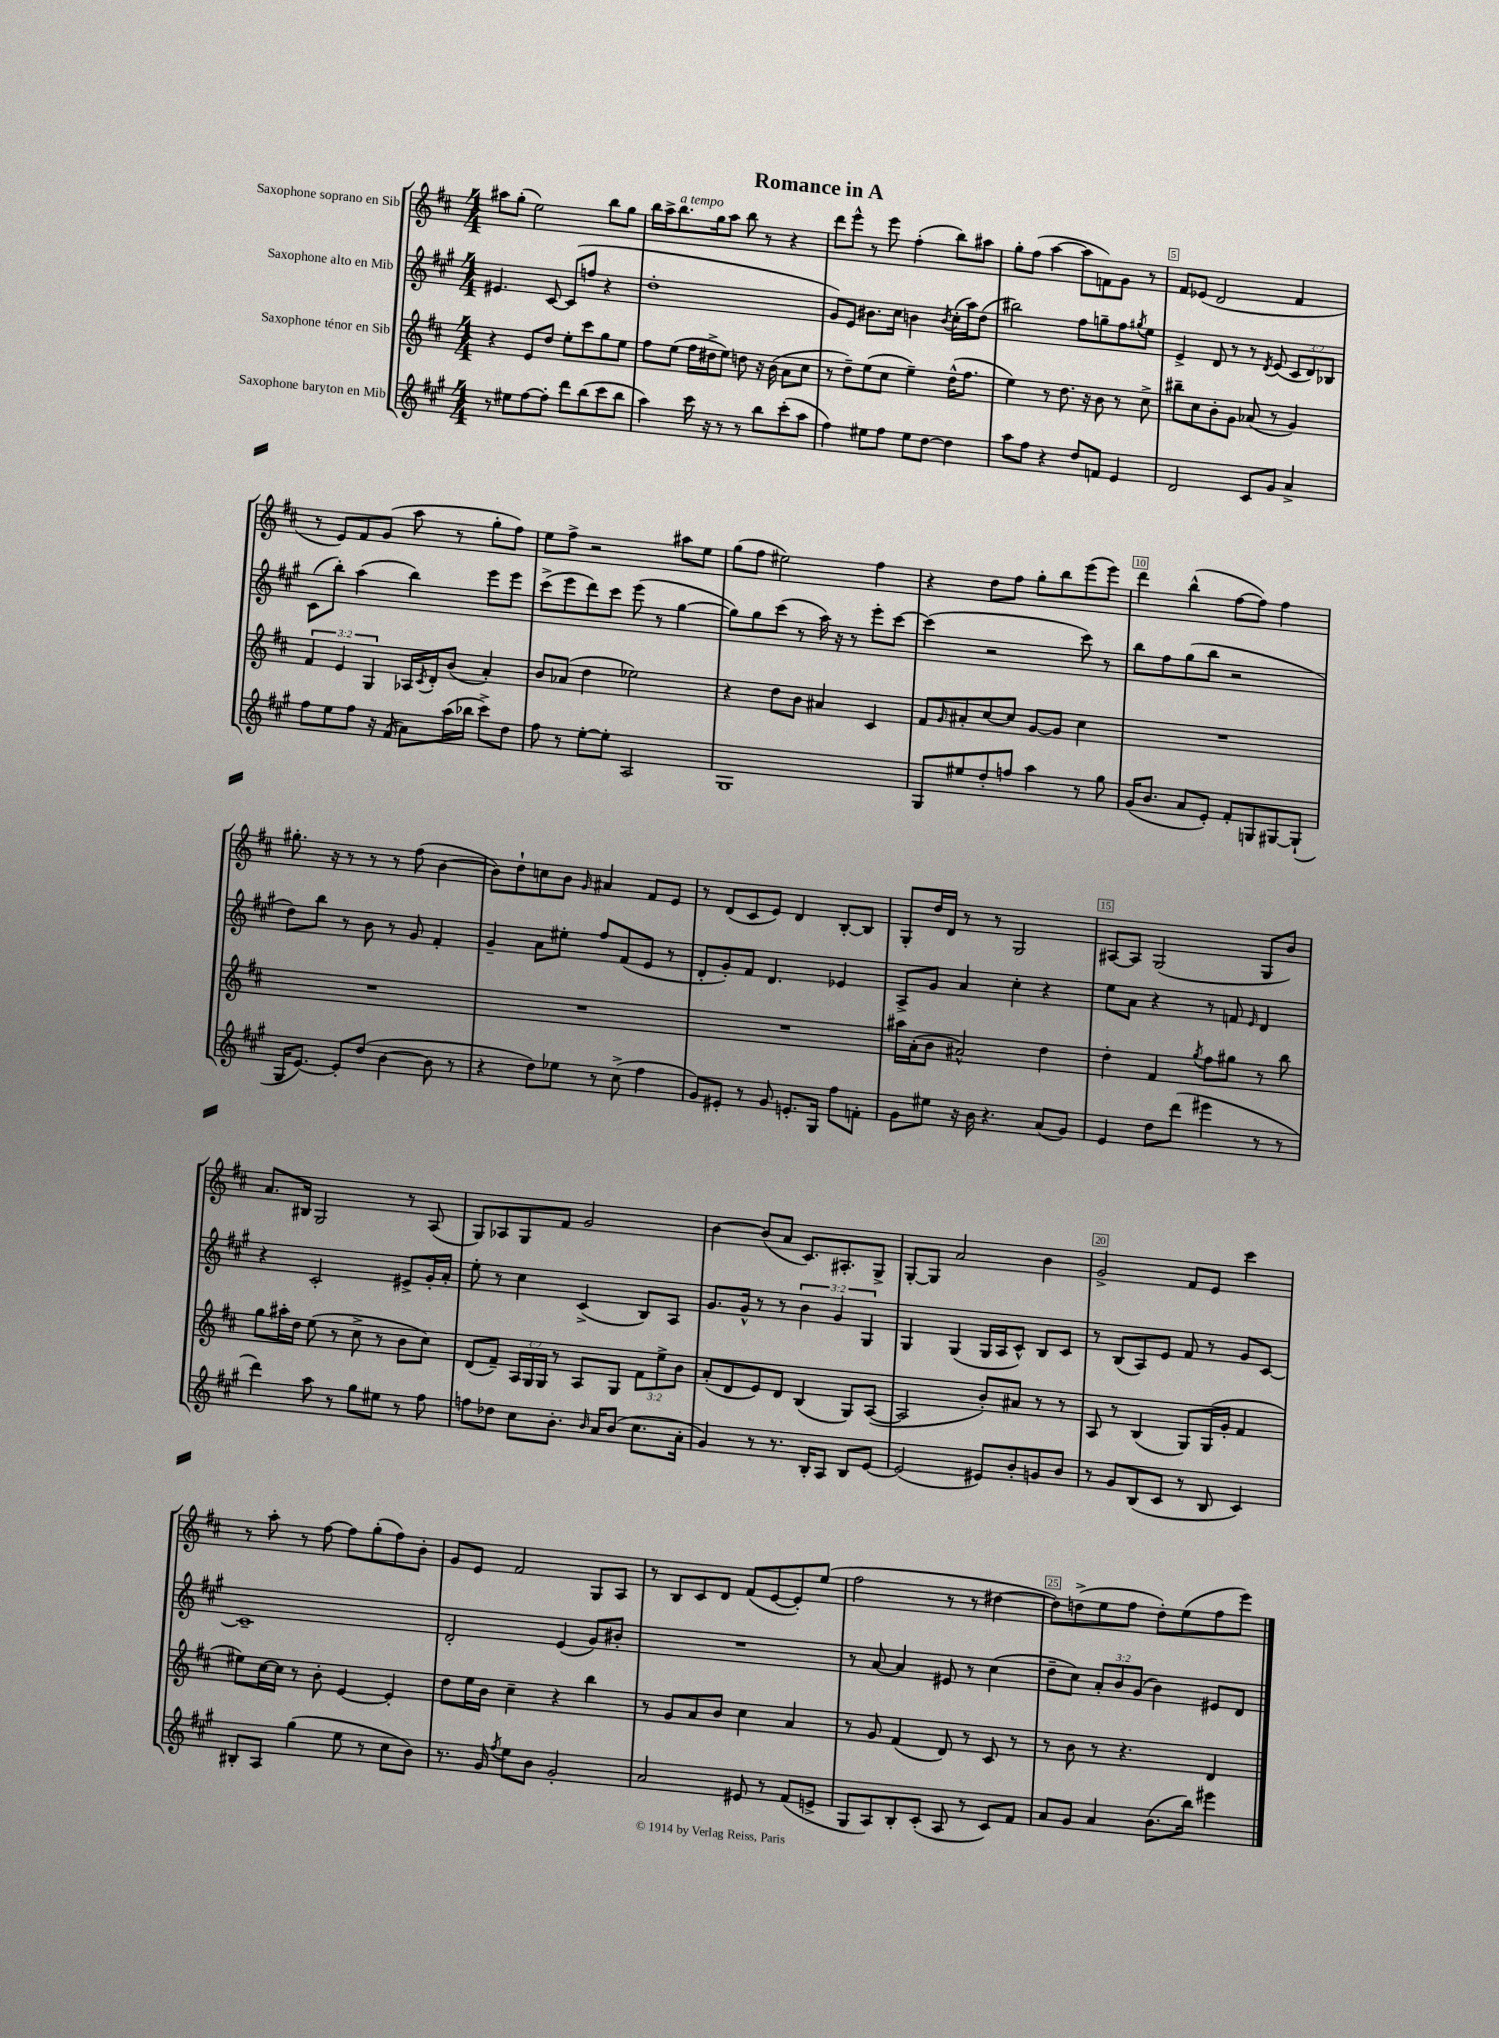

**kern	**kern	**kern	**kern
*staff4	*staff3	*staff2	*staff1
*clefG2	*clefG2	*clefG2	*clefG2
*k[f#c#g#]	*k[f#c#]	*k[f#c#g#]	*k[f#c#]
*M4/4	*M4/4	*M4/4	*M4/4
8r	4r	4.e#/	8aa#\L
8ee#\L	.	.	(8gg'\J
[8ff#\	8e/L	.	2ee\)
8ff#'\]J	8dd/J	[8c#/	.
8ddd\L	8ee'\L	(8c#/]L	.
(8bb\	8ccc#\	8ff/J	.
8ccc#\	8gg\	4r	8bb\L
8bb\J	8ee\J	.	8gg\J
=	=	=	=
4aa\)	8ff#\L	1dd'	16bb\LL
.	.	.	16aa^\J
.	(8ee\J	.	8.bb\
16ccc#\	16ff#\LL	.	.
16r	16dd#^\J	.	16gg\k
8r	8ee\J)	.	8aa\J
8r	8dd\	.	8bb\
8bb\L	16r	.	8r
.	(16b\	.	.
(8ccc#'\	8a\L	.	4r
8aa\J	8cc#\J	.	.
=	=	=	=
4ff#\)	8r	8g#/L)	8ddd\L
.	8dd~\L)	8e/J	8eee^^\J
8ee#\L	(8ee\	8.b#\L	8r
8ff#\J	8cc#\J	.	8eee\
.	.	16cc#\Jk	.
8ee#\L	4ee~\)	4b\	(4ff#'\
[8dd\J	.	.	.
.	.	8qb/	.
4dd\]	(16dd^^\LK	(16cc#'\LL	8bb\L)
.	8.ff#\J	16aa\J)	.
.	.	(8dd\J	8aa#\J
=	=	=	=
8aa\L	4ee\)	2bb#\)	8gg'\L
8ff#\J	.	.	(8ff#\J
4r	8r	.	[4aa\
.	8.dd\	.	.
8dd/L	.	8ff#\L	8aa\]L
.	16r	.	.
8f/J	8b\	8gg~\	8f\)
4e/	8r	8ff#\	8g\J
.	.	8qgg#/	.
.	8cc#^\	8ee\J	8r
=	=	=	=
2d/	8bb#~\L	4e^/	8f#/L
.	8cc#\	.	(8e-/J
.	8b'\	8d/	2d/
.	8g\J	8r	.
8c#/L	(8a-/	8r	.
.	.	8qd/	.
8g#/J	8r	(8e/	.
4a^/	4g/)	12c#/L	4f#/
.	.	12d/)	.
.	.	12B-/J	.
=	=	=	=
8ff#\L	6f#/	(8c#\L	8r
8ee\	.	8bb'\J)	8e/L)
.	6e/	.	.
8ff#\J	.	(4aa\	8f#/
.	6G/	.	.
16r	.	.	(8g/J
(16f#/	.	.	.
8a\L)	16A-/LL	4bb\)	8aa\
.	8qc#/	.	.
.	16d'/J	.	.
(16aa\L	(8b/J	.	8r
16bb-\JJ	.	.	.
8ccc#^\L)	4a'/)	8eee\L	8gg'\L
8dd\J	.	8eee\J	8ff#\J)
=	=	=	=
8ff#\	8b/L	(8ccc#^\L	8ee\L
8r	(8a-/J	8eee\	8ff#^\J
[8ee'\L	4dd\	8ddd\)	2r
8ee'\]J	.	8ccc#\J	.
2A/	2ee-\)	(8eee\	.
.	.	8r	.
.	.	[4gg#\	8aa#\L
.	.	.	8ee\J
=	=	=	=
1G#	4r	8gg#\]L)	(8gg\L
.	.	8gg#\	8ff#\J
.	8dd\L	(8ccc#\J	2ee#\)
.	8b\J	8r	.
.	4a#/	16aa\)	.
.	.	16r	.
.	.	8r	.
.	4c#/	8eee'\L	4ff#\
.	.	[8ccc#\J	.
=	=	=	=
8G#/L	8f#/L	(4ccc#\]	4r
.	16qqg/	.	.
8ee#/	8a#'/	.	.
8dd'/	[8cc#/	2r	8dd\L
8ff/J	8cc#/]J	.	8ff#\J
4aa\	[8g/L	.	8gg'\L
.	8g/]J	.	8bb\
8r	4cc#\	8ccc#\)	(8eee\
8gg#\	.	8r	8eee\J)
=	=	=	=
(16g#/LK	1r	8bb\L	4ddd\
8.b/J	.	.	.
.	.	8ff#\	.
8a/L	.	(8gg#\	(4bb^^\
8e'/J)	.	8bb\J	.
8f#'/L	.	2r	[8ff#\L
8G/	.	.	8ff#\]J)
[8G#/	.	.	4ff#\
(8G#`/]J	.	.	.
=	=	=	=
16G#/LK	1r	8dd\L)	8.gg#'\
[8.e/J)	.	.	.
.	.	8bb\J	.
.	.	.	16r
8e'/]L	.	8r	8r
(8dd/J	.	8b\	8r
[4b\	.	8r	8r
.	.	8g#/	(8ff#\
8b\]	.	4f#'/	[4b\
8r	.	.	.
=	=	=	=
4r	1r	4g#~/	8b\]L)
.	.	.	8dd`\
8dd\L)	.	8a\L	8cc\
8ee-\J	.	8ee#'\J	8b\J
.	.	.	16qqg/
8r	.	8ff#/L	4a#/
(8cc#^\	.	(8f#/	.
4ff#\	.	8e/J	8f#/L
.	.	8r	8e/J
=	=	=	=
8g#/L)	1r	8d'/L	8r
8e#'/J	.	8g#'/)	(8d/L
8r	.	8f#/J	8c#/
8g#/	.	4.d/	8e/J)
8.e'/L	.	.	4d/
16G#/Jk	.	.	.
8ff#\L	.	4e-/	[8B'/L
8f'\J	.	.	8B/]J
=	=	=	=
8g#\L	16aa#\LL	8A^/L	8G'/L
.	(16a'\J	.	.
8ee#\J	8b\J	8g#/J	16dd/L
.	.	.	16d/JJ
16r	2a#^^/)	4a/	8r
16b\	.	.	.
4.r	.	.	8r
.	.	4cc#'\	2G/
(8a/L	4dd\	4r	.
8g#/J)	.	.	.
=	=	=	=
4e/	4dd'\	8ee\L	[8A#/L
.	.	8a\J	8A#/]J
8dd\L	4f#/	4r	(2G/
(8ddd\J	.	.	.
.	8qgg/	.	.
4eee#\	8ff#\L	8r	.
.	8gg#\J	8f/	.
.	.	16qqe/	.
8r	8r	4d/	8G/L
8r	8bb\	.	8b/J)
=	=	=	=
4ddd\)	8gg\L	4r	8.a/L
.	16aa#'\L	.	.
.	16dd\JJ	.	16B#/Jk
8aa\	(8ee\	2c#'/	2G/
8r	8r	.	.
8gg#\L	8cc#^\	.	.
8ee#\J	8r	.	.
8r	8b\L	8e#^/L	8r
8ff#\	8cc#\J)	16g#'/L	(8A/
.	.	16a'/JJ	.
=	=	=	=
8ff\L	(8d/L	8ee'\	8G/L)
8dd-\J	8f#~/J)	8r	8A-/
8cc#\L	24A/LL	4cc#\	8G/
.	24G/	.	.
.	24G/JJ	.	.
8.b'\J	8r	.	8f#/J
.	8A/L	(4c#^/	2g/
16qqb/	.	.	.
16a/LK	.	.	.
(8b/J	8G/J	.	.
8.cc#\L	12f#\L	8B/L)	.
.	12ee^\	.	.
.	.	8A/J	.
.	12b\J	.	.
16a'\Jk	.	.	.
=	=	=	=
4g#/)	(8a'/L	8.g#/L	[4b\
.	8d/	.	.
.	.	16g#^^/Jk	.
8r	8e/)	8r	(8b/]L
8.r	8d/J	8r	8a/J
.	(4B/	6b\	8.c#/L)
16B'/LK	.	.	.
8A/J	.	.	.
.	.	6g#/	.
.	.	.	8.A#'/
8B/L	8G/L)	.	.
.	.	6G#/	.
[8e/J	([8A/J	.	8G^/J
=	=	=	=
(2e/]	2A/]	4G#/	[8G'/L
.	.	.	8G/]J
.	.	(4G#/	2a/
8e#/L)	8b'/L)	16G#/LL	.
.	.	16A/J	.
8b'/	8a#/J	8c#^^/J)	.
8g/	8r	8B/L	4b\
8b/J	8r	8c#/J	.
=	=	=	=
8r	8A/	8r	2g^/
8g#/L	8r	(8B/L	.
(8B/	(4B/	8A/)	.
8c#/J	.	8e/J	.
8r	8G/L)	8f#/	8f#/L
8B/	(16G/L	8r	8e/J
.	16g'/JJ	.	.
4c#/)	4f#/	8g#/L	4ccc#\
.	.	[8c#/J	.
=	=	=	=
8B#'/L	8ee#\L)	1c#~]	8r
8A/J	[16cc#\L	.	8aa'\
.	16cc#\]JJ	.	.
(4gg#\	8r	.	8r
.	8b'\	.	[8ff#\
8ee\	[4e/	.	8ff#\]L
8r	.	.	(8gg'\
8cc#\L	4e'/]	.	8ff#\)
8b\J)	.	.	8b'\J
=	=	=	=
8.r	8dd\L	2d'/	8g/L
.	16ee\L	.	8e/J
16g#/	16b\JJ	.	.
8qff#/	.	.	.
8ee\L	4cc#~\	.	2f#/
8b\J	.	.	.
2g#'/	4r	(4e/	.
.	4bb\	8g#/L)	8G/L
.	.	8b#'/J	8A/J
=	=	=	=
2a/	8r	1r	8r
.	8g/L	.	8B/L
.	8a/	.	8c#/
.	8b/J	.	8d/J
8e#/	4cc#\	.	(8f#/L
8r	.	.	[8e/
(8f#/L	4a/	.	8e'/])
8e^/J	.	.	(8ee/J
=	=	=	=
8G#/L	8r	8r	2ff#\
8A/)	8g/	[8a/	.
8B'/	(4f#/	4a/]	.
(8c#'/J	.	.	.
8A/	8d/)	8e#/	8r
8r	8r	8r	8r
8c#/L)	8c#/	(4cc#\	[4dd#\
8f#/J	8r	.	.
=	=	=	=
8a/L	8r	8dd~\L	8dd#\]L)
8g#/J	8b\	8cc#\J)	(8dd^\
4a/	8r	12a'/L	8ee\
.	.	12b/	.
.	4.r	.	8ff#\J
.	.	(12g#/J	.
(8.b\L	.	4b\)	8dd'\L)
.	.	.	(8ee\
16bb\Jk)	.	.	.
4eee#\	4d/	8e#/L	8ff#\
.	.	8d/J	8eee\J)
==	==	==	==
*-	*-	*-	*-
